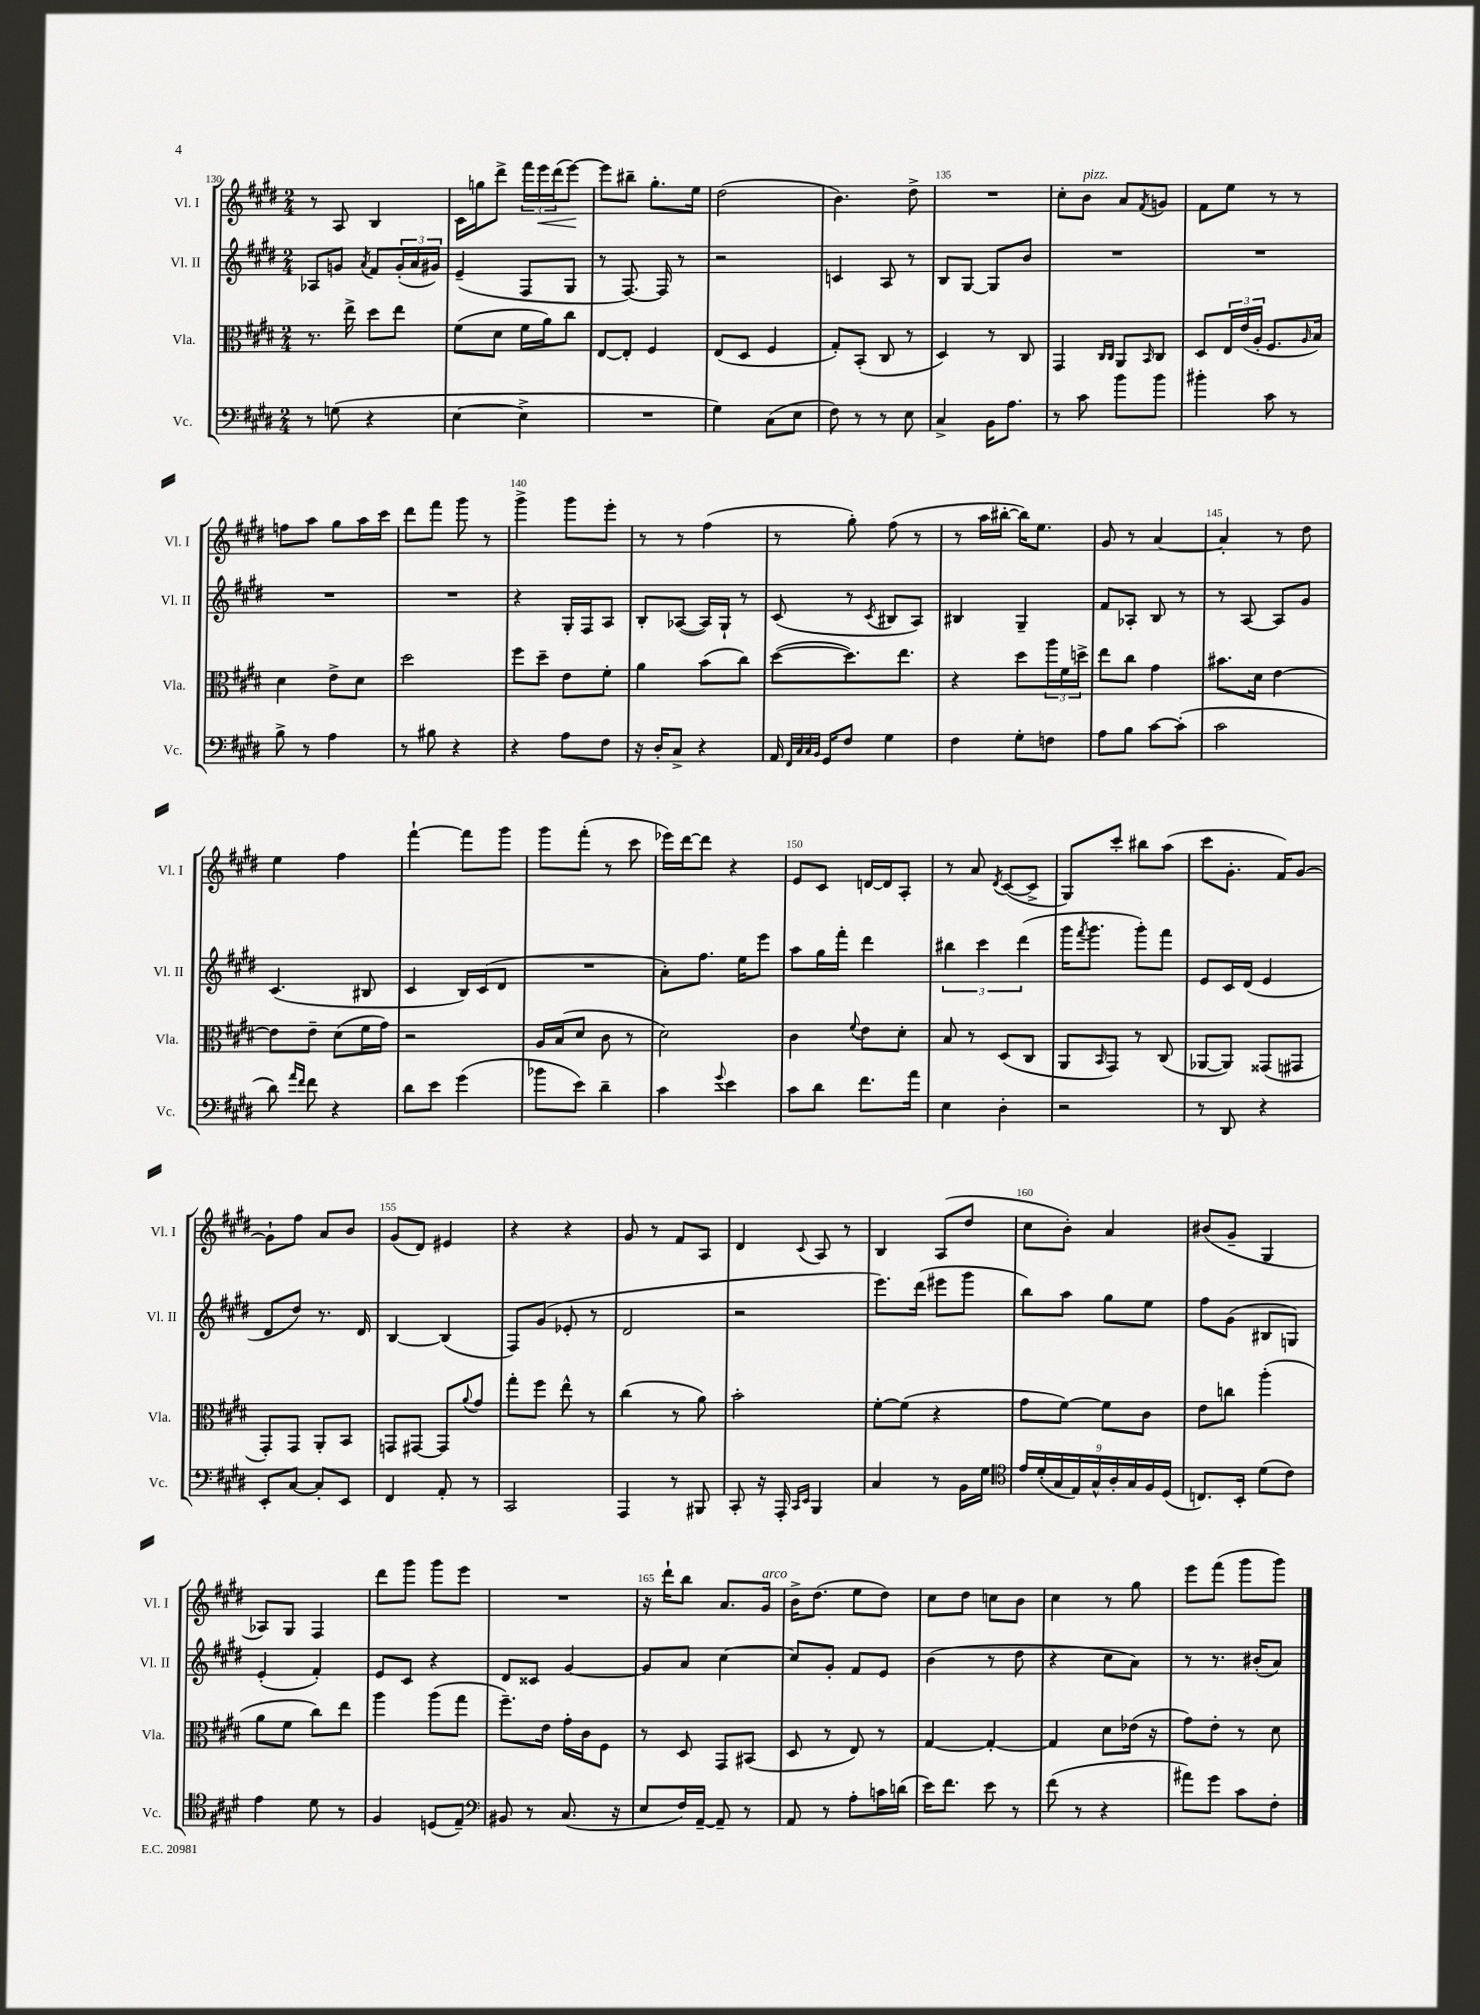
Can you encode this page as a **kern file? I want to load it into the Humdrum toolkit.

**kern	**kern	**kern	**kern
*staff4	*staff3	*staff2	*staff1
*clefF4	*clefC3	*clefG2	*clefG2
*k[f#c#g#d#]	*k[f#c#g#d#]	*k[f#c#g#d#]	*k[f#c#g#d#]
*M2/4	*M2/4	*M2/4	*M2/4
8r	8.r	8A-	8r
(8G	.	8g	8A
.	16ee^	.	.
.	.	8qa	.
4r	8dd#	8f#	4B
.	8ee	(24g'	.
.	.	24a	.
.	.	24g#)	.
=	=	=	=
[4E	(8f#	(4e~	16c#
.	.	.	16gg
.	8d#	.	8ddd#^
4E^]	16f#	8F#	24fff#
.	.	.	24eee
.	16a)	.	.
.	.	.	(24ddd#
.	8cc#	8G#	[8eee)
=	=	=	=
2r	[8E	8r	8eee]
.	8E']	[8.F#)	8bb#~
.	4F#	.	8.gg#'
.	.	16F#]	.
.	.	8r	.
.	.	.	16ee
=	=	=	=
4G#)	(8E	2r	(2dd#
.	8D#	.	.
(8C#	4F#	.	.
8E	.	.	.
=	=	=	=
8F#)	8G#')	4c	4.b)
8r	(8BB'	.	.
8r	8C#	8A	.
8E	8r	8r	8dd#^
=	=	=	=
4C#^	4D#)	8B	2r
.	.	[8G#	.
16BB	8r	8G#]	.
8.A	.	.	.
.	8C#	8b	.
=	=	=	=
8r	4GG#	2r	8cc#'
8c#	.	.	8b
.	16qqC#	.	.
.	16qqC#	.	.
8b	8AA	.	8a
.	16qqBB	.	8qf#
8b	8C#	.	8g
=	=	=	=
4b#'	8D#	2r	8f#
.	24E	.	8ee
.	(24e	.	.
.	24A'	.	.
8c#	8.F#	.	8r
8r	.	.	8r
.	16qqA	.	.
.	16B)	.	.
=	=	=	=
8B^	4d#	2r	8ff
8r	.	.	8aa
4A	8e^	.	8gg#
.	8d#	.	16aa
.	.	.	16ccc#
=	=	=	=
8r	2dd#	2r	8ddd#
8B#	.	.	8fff#
4r	.	.	8ggg#
.	.	.	8r
=	=	=	=
4r	8ff#	4r	4ggg#^
.	8dd#~	.	.
8A	8e	16G#'	8ggg#
.	.	16F#	.
8F#	8f#'	8A	8eee'
=	=	=	=
16r	4a	8B'	8r
16D#'	.	.	.
8C#^	.	([8A-	8r
4r	(8b	16A-])	(4ff#
.	.	16G#`	.
.	8cc#)	8r	.
=	=	=	=
16AA	([8dd#	(8c#	8r
32qqFF#	.	.	.
32qqC#	.	.	.
32qqC#	.	.	.
32qqBB	.	.	.
16GG#	.	.	.
8F#	8.dd#])	8r	8gg#')
.	.	8qc#	.
4G#	.	8B#	(8ff#
.	8.ee	.	.
.	.	8A)	8r
=	=	=	=
4F#	4r	4B#	8r
.	.	.	16aa
.	.	.	[16bb#'
8G#'	8dd#	4G#~	16bb#])
.	.	.	8.ee
8F	24aa	.	.
.	24f#	.	.
.	24dd^	.	.
=	=	=	=
8A	8ee	8f#	8g#
8B	8cc#	8A-'	8r
[8c#	4g#	8B	[4a
(8c#']	.	8r	.
=	=	=	=
2c#	8.b#	8r	4a']
.	.	[8A	.
.	16d#	.	.
.	[4e	8A]	8r
.	.	8g#	8dd#
=	=	=	=
8d#)	8e]	(4.c#	4ee
16qqa	.	.	.
16qqf#	.	.	.
8f#	8e~	.	.
4r	(8d#	.	4ff#
.	16f#	8B#	.
.	16g#)	.	.
=	=	=	=
8d#	2r	4c#	[4fff#`
8e	.	.	.
(4g#	.	16B)	8fff#]
.	.	(16c#	.
.	.	8d#	8ggg#
=	=	=	=
8b-	16A	2r	8ggg#
.	(16B	.	.
8e)	8d#	.	(8fff#'
4d#~	8c#	.	8r
.	8r	.	8ccc#
=	=	=	=
4c#	2d#)	8a')	16eee-)
.	.	.	[16ddd#
.	.	8.ff#	8ddd#]
8qqg#	.	.	.
4e	.	.	4r
.	.	16ee	.
.	.	8eee	.
=	=	=	=
8c#	4c#	8aa	8e
8d#	.	16gg#	8c#
.	.	16fff#'	.
.	8qqf#	.	.
8.f#	8e	4ddd#	[16d
.	.	.	16d]
.	8d#'	.	8A'
16a	.	.	.
=	=	=	=
4E	8B	6bb#	8r
.	8r	.	8a
.	.	6ccc#	.
.	.	.	8qd#
4D#'	(8D#	.	([8c#
.	.	(6ddd#	.
.	8C#	.	8c#^]
=	=	=	=
2r	8AA	16ggg#	8G#)
.	.	8qfff#	.
.	.	8.ggg#	.
.	16qqBB	.	.
.	8GG#)	.	8ccc#'
.	8r	8ggg#')	8bb#
.	(8C#	8fff#	(8aa
=	=	=	=
8r	[8AA-	8e	8ccc#
8DD#	8AA-])	16c#	8.g#'
.	.	(16d#	.
4r	(8GG##	4e	.
.	.	.	16f#)
.	8GG#	.	[8g#
=	=	=	=
8EE'	8GG#')	8d#	8g#`]
[8C#	8GG#	8dd#)	8ff#
8C#']	8AA'	8.r	8a
8EE	8BB	.	8b
.	.	16d#	.
=	=	=	=
4FF#	8GG	[4B	(8g#
.	[8GG#	.	8d#)
8AA'	8GG#]	(4B]	4e#
.	8qqa	.	.
8r	8g#	.	.
=	=	=	=
2CC#	8gg#'	8F#)	4r
.	8ff#	(8g#	.
.	8ee^^	8e-'	4r
.	8r	8r	.
=	=	=	=
4AAA	(4cc#	2d#	8g#
.	.	.	8r
8r	8r	.	8f#
8BBB#	8a)	.	8A
=	=	=	=
8CC#'	2b'	2r	4d#
16r	.	.	.
16AAA'	.	.	.
16qqCC#	.	.	.
16qqEE	.	.	8qqc#
4BBB	.	.	8A
.	.	.	8r
=	=	=	=
4C#	[8f#'	8.eee)	4B
.	(8f#]	.	.
.	.	(16ddd#	.
8r	4r	8eee#	(8A
16BB	.	8ggg#	8dd#
16G#	.	.	.
=	=	=	=
*clefC4	*	*	*
18e	8g#	8bb)	8cc#
(18d#'	.	.	.
18G#	.	.	.
.	[8f#)	8aa	8b')
18E)	.	.	.
18G#^^	.	.	.
.	8f#]	8gg#	4a
18A'	.	.	.
18G#	.	.	.
.	8c#	8ee	.
18F#	.	.	.
(18D#	.	.	.
=	=	=	=
8.C)	8e	8ff#	(8b#
.	8cc	(8g#	8g#~
16BB'	.	.	.
(8d#	(4aa'	8B#	4G#
8c#)	.	8G)	.
=	=	=	=
4e	8a	(4e'	8A-)
.	8f#	.	8G#
8d#	8cc#)	4f#')	4F#
8r	8ee	.	.
=	=	=	=
4F#	4aa	8e	8ddd#
.	.	8c#	8ggg#
(8D	(8aa	4r	8ggg#
8E~)	8gg#	.	8eee
=	=	=	=
*clefF4	*	*	*
8BB#	8.ff#~)	8d#	2r
8r	.	8c##	.
.	16e	.	.
(8.C#	16g#'	[4g#	.
.	16c#	.	.
.	8F#	.	.
16r	.	.	.
=	=	=	=
8E	8r	8g#]	16r
.	.	.	16ddd#`
16F#)	8D#	8a	8bb
[16AA~	.	.	.
8AA~]	8GG#	[4cc#	8.a
8r	(8BB#	.	.
.	.	.	16g#
=	=	=	=
8AA	8D#	8cc#]	16b^
.	.	.	(8.dd#
8r	8r	8g#'	.
8A'	8E)	8f#	8ee
16c	8r	8e	8dd#)
(16d	.	.	.
=	=	=	=
16e)	[4G#	(4b	8cc#
8.f#	.	.	.
.	.	.	8dd#
8e	4G#'_	8r	8cc
8r	.	8dd#	8b
=	=	=	=
(8f#	4G#]	4r	4cc#
8r	.	.	.
4r	8d#	8cc#	8r
.	(16e-	8a)	8gg#
.	16r	.	.
=	=	=	=
8a#)	8g#)	8r	8eee
8g#	8e'	8.r	(8fff#
8c#	8r	.	8ggg#
.	.	(16b#'	.
8F#'	8d#	8a)	8ggg#)
==	==	==	==
*-	*-	*-	*-
